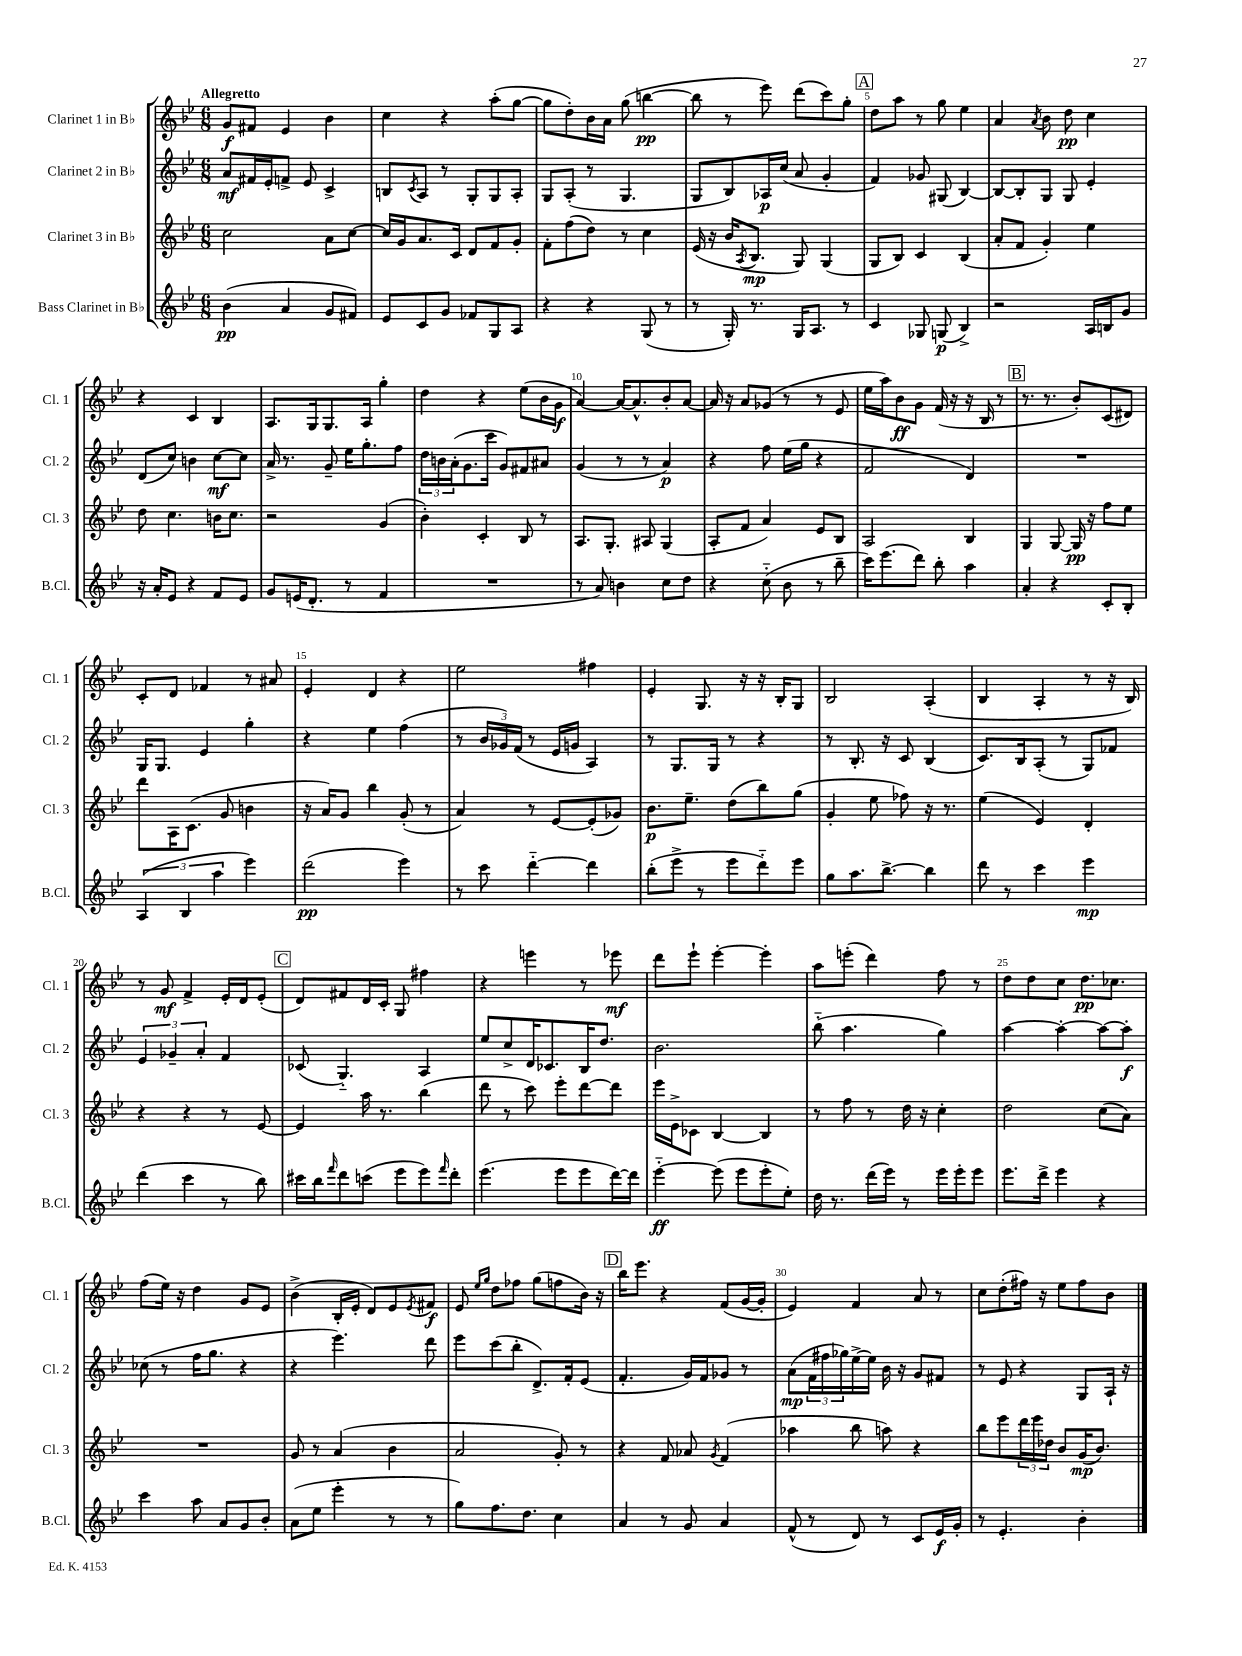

**kern	**kern	**kern	**kern
*staff4	*staff3	*staff2	*staff1
*clefG2	*clefG2	*clefG2	*clefG2
*k[b-e-]	*k[b-e-]	*k[b-e-]	*k[b-e-]
*M6/8	*M6/8	*M6/8	*M6/8
(4b-\	2cc\	8a/L	8g/L
.	.	16f#/L	8f#/J
.	.	16e-'/J	.
4a/	.	8f^/J	4e-/
.	.	8e-/	.
8g/L	8a\L	4c^/	4b-\
8f#/J)	[8cc\J	.	.
=	=	=	=
8e-/L	16cc/]LL	8B/L	4cc\
.	16g/J	.	.
.	.	8qc/	.
8c/	8.a/	8A/J	.
8g/J	.	8r	4r
.	16c/Jk	.	.
8f-/L	8d/L	8G'/L	.
8G/	8f/	8G/	(8aa'\L
8A/J	8g'/J	8A'/J	[8gg\J
=	=	=	=
4r	8f'\L	8G/L	8gg\]L
.	(8ff\	(8A'/J	8dd'\)
4r	8dd\J)	8r	16b-\L
.	.	.	16a\JJ
.	8r	4.G/	(8gg\
(8G/	4cc\	.	[4bb\
8r	.	.	.
=	=	=	=
8r	(16e-/	8G/L	8bb\]
.	16r	.	.
16G'/)	16b-/LK	8B-/)	8r
.	8qA/	.	.
8.r	8.B-/J	.	.
.	.	16A-/L	8eee-\)
.	.	(16cc/JJ	.
16G/LK	8G/)	8a/	(8ddd\L
8.A/J	.	.	.
.	(4G/	4g'/	8ccc\)
8r	.	.	8gg'\J
=	=	=	=
4c/	8G/L	4f/)	8dd\L
.	8B-/J)	.	8aa\J
8G-/	4c/	8g-/	8r
(8G/	.	(8G#/	8gg\
4B-^/)	(4B-/	[4B-/)	4ee-\
=	=	=	=
2r	8a'/L	8B-/_L	4a/
.	8f/J	8B-'/]	.
.	.	.	8qa/
.	4g'/)	8G/J	8b-\
.	.	8G/	8dd\
16A/LL	4ee-\	4e-'/	4cc\
16B/J	.	.	.
8g/J	.	.	.
=	=	=	=
16r	8dd\	(8d/L	4r
16a'/LK	.	.	.
8e-/J	4.cc\	8cc/J)	.
4r	.	4b\	4c/
8f/L	16b\LK	[8cc\L	4B-/
.	8.cc\J	.	.
8e-/J	.	8cc\]J	.
=	=	=	=
8g/L	2r	16a^/	8.A/L
.	.	8.r	.
(16e/K	.	.	.
8.d'/J	.	.	16G/k
.	.	8g~/	8.G/
8r	.	16ee-\LK	.
.	.	8.gg'\	16A/Jk
4f/	(4g/	.	4gg'\
.	.	8ff\J	.
=	=	=	=
2.r	4b-'\)	24dd\LL	4dd\
.	.	24b\	.
.	.	(24a'\J	.
.	.	8.g\	.
.	4c'/	.	4r
.	.	16ccc\Jk	.
.	.	8g/L)	.
.	8B-/	8f#/	(8ee-\L
.	8r	8a#/J	16b-\L
.	.	.	16g\JJ
=	=	=	=
8r	8.A/L	(4g/	[4a/)
8a/)	.	.	.
.	8.G'/J	.	.
4b\	.	8r	16a/_LK
.	.	.	8.a^^/]
.	8A#/	8r	.
8cc\L	(4G/	4a/)	8b-'/
8dd\J	.	.	[8a/J
=	=	=	=
4r	8A'/L	4r	16a/]
.	.	.	16r
.	8f/J	.	8a/L
(8cc'~\	4a/)	8ff\	(8g-/J
8b-\	.	(16ee-\LL	8r
.	.	16gg\JJ	.
8r	8e-/L	4r	8r
8bb-~\	8B-/J	.	8e-/
=	=	=	=
16ccc\LK)	2A/	2f/	16ee-\LL
(8.eee-\	.	.	16aa\J)
.	.	.	8b-\
8ddd\J)	.	.	8g\J
8bb-'\	.	.	(16f/
.	.	.	16r
4aa\	4B-/	4d/)	16r
.	.	.	16B-/
.	.	.	8r
=	=	=	=
4a'/	4G/	2.r	8.r
.	.	.	8.r
4r	[8G/	.	.
.	16G/]	.	8b-'/L)
.	16r	.	.
8c'/L	8ff\L	.	(8c/
8B-'/J	8ee-\J	.	8d#/J)
=	=	=	=
(6A/	8ddd\L	16G/LK	8c'/L
.	.	8.G/J	.
.	16A\K	.	8d/J
6B-/	.	.	.
.	(8.c\J	.	.
.	.	4e-/	4f-/
6aa\	.	.	.
.	8g/	.	.
4eee-\)	4b\	4gg'\	8r
.	.	.	8a#/
=	=	=	=
(2ddd\	16r	4r	4e-'/
.	16a/LK)	.	.
.	8g/J	.	.
.	4bb-\	4ee-\	4d/
4eee-\)	(8g'/	(4ff\	4r
.	8r	.	.
=	=	=	=
8r	4a/)	8r	2ee-\
8ccc\	.	24b-/LL	.
.	.	24g-/)	.
.	.	(24f/JJ	.
[4ddd'~\	8r	8r	.
.	[8e-/L	16e-/LL	.
.	.	16g/JJ	.
4ddd\]	(8e-'/]	4A/)	4ff#\
.	8g-/J)	.	.
=	=	=	=
(8bb-'\L	8.b-\L	8r	4e-'/
8eee-^\J	.	8.G/L	.
.	8.ee-~\J	.	.
8r	.	.	8.G/
.	.	16G/Jk	.
8eee-\L	(8dd\L	8r	.
.	.	.	16r
8ddd'~\)	8bb-\)	4r	16r
.	.	.	16B-'/LK
8eee-\J	(8gg\J	.	8G/J
=	=	=	=
8gg\L	4g'/	8r	2B-/
8.aa\	.	8.B-'/	.
.	8ee-\	.	.
[8.bb-^\J	.	16r	.
.	8ff-\)	8c/	.
4bb-\]	16r	(4B-/	(4A'/
.	8.r	.	.
=	=	=	=
8ddd\	(4ee-\	8.c/L)	4B-/
8r	.	.	.
.	.	16B-/k	.
4ccc\	4e-/)	(8A'/J	4A'/
.	.	8r	.
4eee-\	4d'/	8G/L)	8r
.	.	8f-/J	16r
.	.	.	16B-/)
=	=	=	=
(4ddd\	4r	6e-/	8r
.	.	.	8g/
.	.	6g-~/	.
4ccc\	4r	.	4f^/
.	.	6a'/	.
8r	8r	4f/	16e-'/LL
.	.	.	16d/J
8bb-\)	[8e-/	.	(8e-'/J
=	=	=	=
16ccc#\LL	4e-/]	(8c-/	8d/L)
16bb-\J	.	.	.
16qqfff/	.	.	.
8ddd\	.	4.G'~/)	8f#/
(8ccc\J	16aa\	.	16d/L
.	8.r	.	16c'/JJ
8eee-\L	.	.	8G/
8eee-\)	(4bb-\	4A/	4ff#\
16qqfff/	.	.	.
8ddd'\J	.	.	.
=	=	=	=
(4.eee-\	8ddd\	8ee-/L	4r
.	8r	8cc^/	.
.	8ccc\)	16d/K	4eee\
.	.	8.c-/	.
8eee-\L	8eee-'\L	.	.
8eee-\	[8ddd\	16B-/K	8r
.	.	8.dd/J	.
[16ddd\L)	8ddd\]J	.	8eee-\
16ddd\]JJ	.	.	.
=	=	=	=
[4eee-'~\	16eee-\LL	2.b-\	8ddd\L
.	16e-^\J	.	.
.	8c-\J	.	8eee-`\J
(8eee-\]	[4B-/	.	[4eee-'\
8eee-\L	.	.	.
8eee-'\	4B-/]	.	4eee-'\]
8ee-'\J)	.	.	.
=	=	=	=
16dd\	8r	(8bb-'~\	8aa\L
8.r	.	.	.
.	8ff\	4.aa\	(8eee'\J
(16ddd\LL	8r	.	4ddd\)
16eee-\JJ)	.	.	.
8r	16dd\	.	.
.	16r	.	.
16eee-\LL	4cc'\	4gg\)	8ff\
16eee-'\J	.	.	.
8eee-\J	.	.	8r
=	=	=	=
8.eee-\L	2dd\	[4aa\	8dd\L
.	.	.	8dd\
16ddd^\Jk	.	.	.
4eee-\	.	4aa'\_	8cc\J
.	.	.	8.dd\L
4r	(8cc\L	8aa\_L	.
.	.	.	8.cc-\J
.	8a\J)	8aa'\]J	.
=	=	=	=
4ccc\	2.r	(8cc-\	(8ff\L
.	.	8r	16ee-\Jk)
.	.	.	16r
8aa\	.	16ff\LK	4dd\
.	.	8.gg\J	.
8a/L	.	.	.
8g/	.	4r	8g/L
8b-'/J	.	.	8e-/J
=	=	=	=
(8a\L	8g/	4r	(4b-^\
8ee-\J	8r	.	.
4eee-'\	(4a/	4.eee-\)	16B-'/LL
.	.	.	16e-'/JJ
.	.	.	8d/L)
8r	4b-\	.	8e-/
.	.	.	8qe-/
8r	.	8ddd\	8f#/J
=	=	=	=
8gg\L)	2a/	8eee-\L	8e-/
.	.	.	16qqee-/LL
.	.	.	16qqgg/JJ
8.ff\	.	(8ccc\	8dd\L
.	.	8bb-'\J	8ff-\J
8.dd\J	.	.	.
.	.	8.d^/L)	(8gg\L
4cc\	8g'/)	.	8ff\
.	.	16f'/k	.
.	8r	(8e-/J	16b-\Jk)
.	.	.	16r
=	=	=	=
4a/	4r	4.f'/	16bb-\LK
.	.	.	8.eee-\J
8r	8f/	.	4r
8g/	8a-/	16g/LL)	.
.	.	16f/J	.
.	8qg/	.	.
4a/	(4f/	8g-/J	(8f/L
.	.	8r	[16g/L
.	.	.	16g'/]JJ
=	=	=	=
(8f^^/	4aa-\	(8a\L	4e-/)
8r	.	24f\L	.
.	.	24ff#\	.
.	.	24gg-\)	.
8d/)	8bb-\	[16ee-^\	4f/
.	.	16ee-\]JJ	.
8r	8aa\)	16b-\	.
.	.	16r	.
8c/L	4r	8g/L	8a/
16e-/L	.	8f#/J	8r
16g'/JJ	.	.	.
=	=	=	=
8r	8bb-\L	8r	8cc\L
4.e-'/	8eee-\	8e-/	(8dd'\
.	24ddd\L	4r	16ff#\Jk)
.	24eee-\	.	.
.	.	.	16r
.	24dd-\JJ	.	.
.	8b-/L	.	8ee-\L
4b-'\	(16g/K	8G/L	8ff#\
.	8.b-/J)	.	.
.	.	16A`/Jk	8b-\J
.	.	16r	.
==	==	==	==
*-	*-	*-	*-
